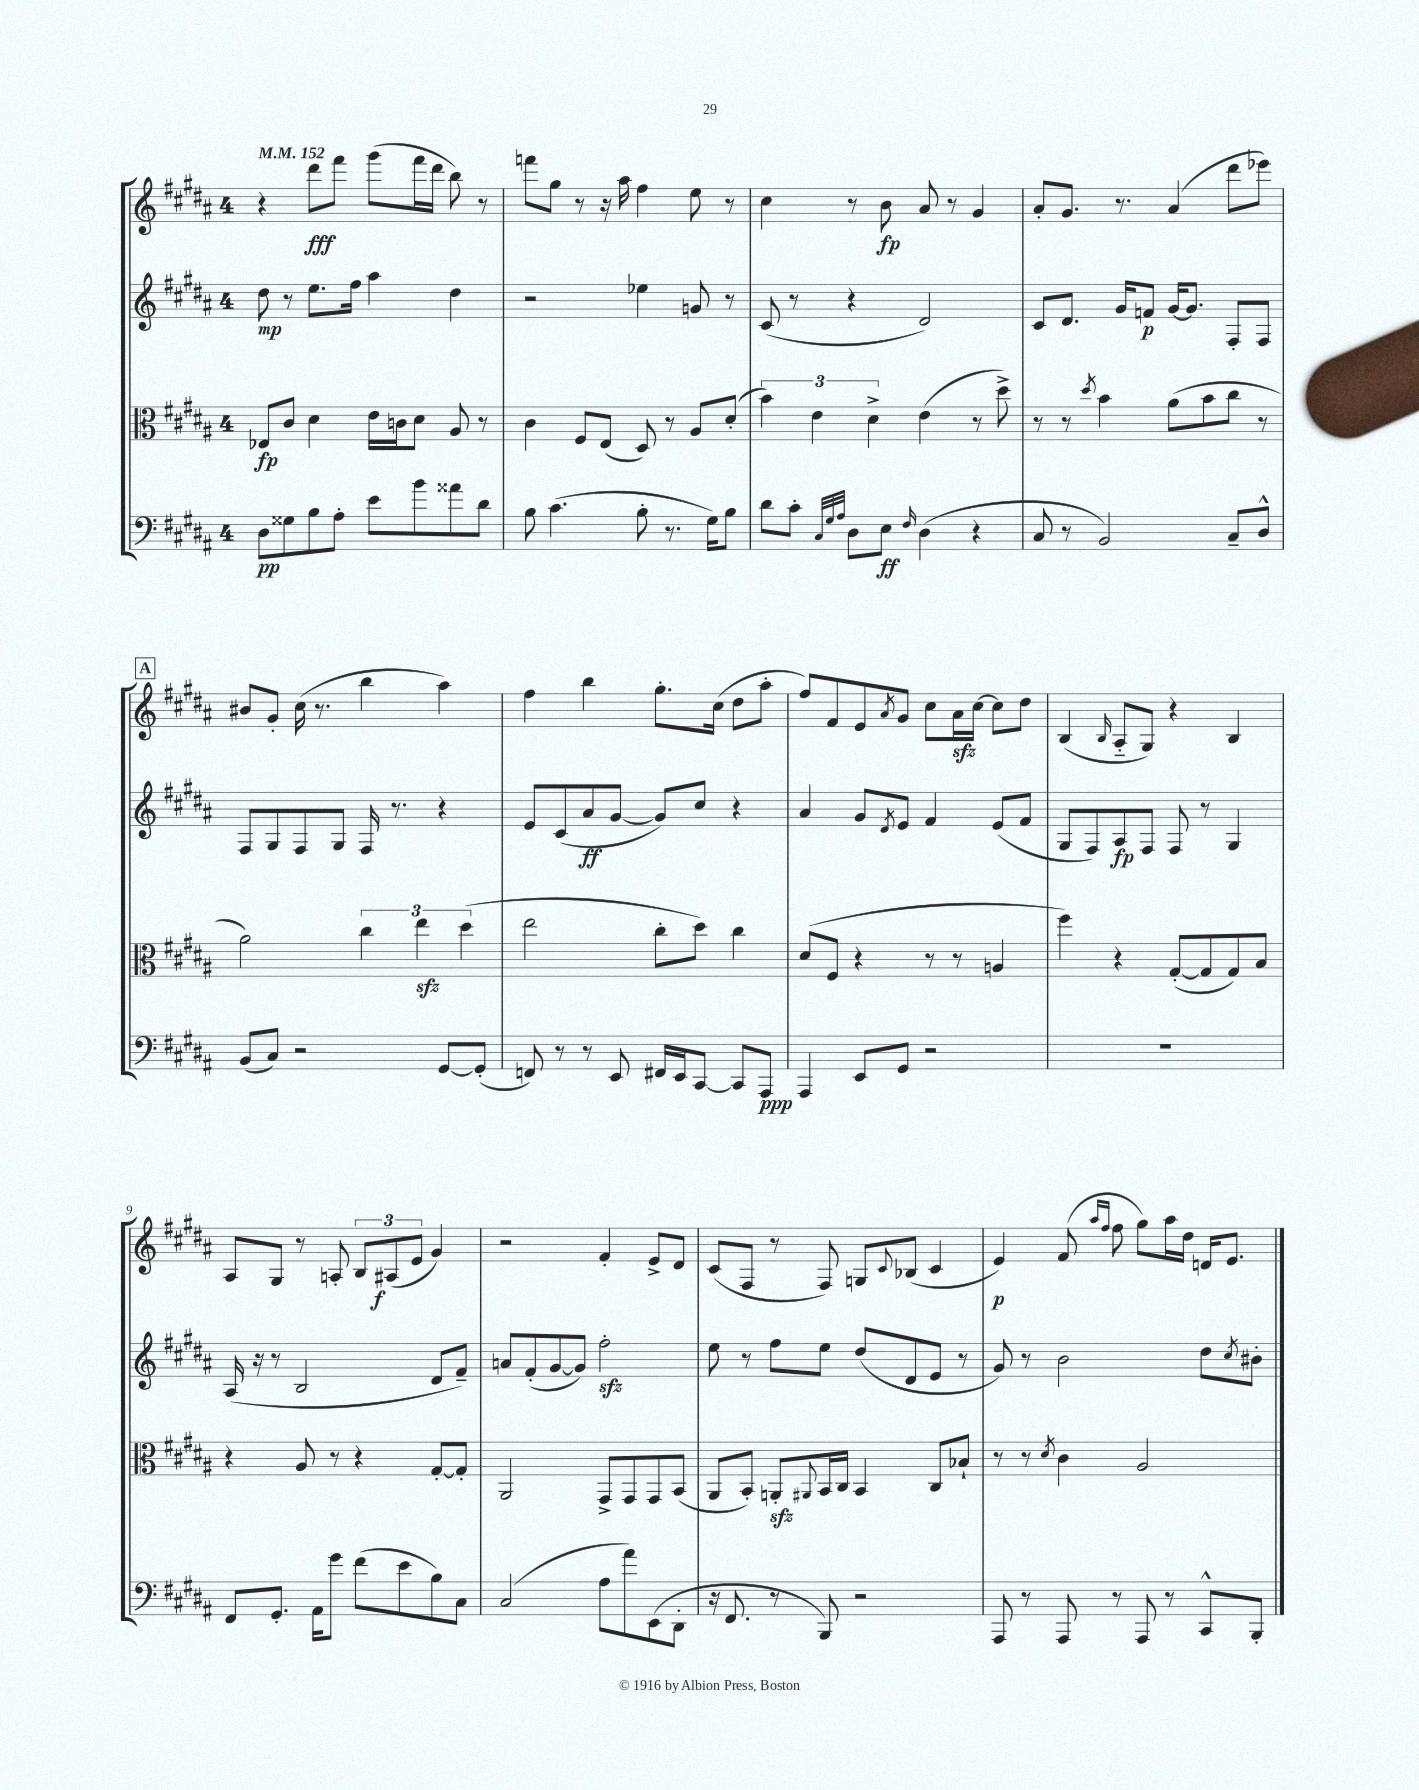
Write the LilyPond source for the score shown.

<<
\new StaffGroup <<
\new Staff = "s0" {
    \clef treble \key b \major \once \override Staff.TimeSignature.style = #'single-digit \time 4/4 \tempo 4 = 152
    r4 dis'''8\fff fis'''8 gis'''8( fis'''16 dis'''16 b''8) r8 |
    f'''8 gis''8 r8 r16 ais''16 fis''4 e''8 r8 |
    cis''4 r8 b'8\fp ais'8 r8 gis'4 |
    ais'8-. gis'8. r8. ais'4( dis'''8 ees'''8) |
    \mark \markup { \box "A" } bis'8 gis'8-. cis''16( r8. b''4 ais''4) |
    fis''4 b''4 gis''8.-. cis''16( dis''8 ais''8-. |
    fis''8) fis'8 e'8 \acciaccatura { ais'8 } gis'8 cis''8 ais'16\sfz cis''16~ cis''8 dis''8 |
    b4( \grace { b16 } ais8-_ gis8) r4 b4 |
    ais8 gis8 r8 a8-. \tuplet 3/2 { b8 ais8\f( e'8 } gis'4) |
    r2 fis'4-. e'8-> dis'8 |
    cis'8( fis8 r8 fis8) g8 \appoggiatura { cis'8 } bes8( cis'4 |
    e'4\p) fis'8( \grace { ais''16 fis''16 } fis''8 gis''8) ais''16 dis''16 d'16 e'8. \bar "|." |
}
\new Staff = "s1" {
    \clef treble \key b \major \once \override Staff.TimeSignature.style = #'single-digit \time 4/4
    dis''8\mp r8 e''8. fis''16 ais''4 dis''4 |
    r2 ees''4 g'8 r8 |
    cis'8( r8 r4 dis'2) |
    cis'8 dis'8. gis'16 f'8\p gis'16~ gis'8. fis8-. fis8 |
    \mark \markup { \box "A" } fis8 gis8 fis8 gis8 fis16 r8. r4 |
    e'8 cis'8( ais'8\ff gis'8~ gis'8) cis''8 r4 |
    ais'4 gis'8 \acciaccatura { dis'8 } e'8 fis'4 e'8( fis'8 |
    gis8 fis8) ais8\fp fis8 fis8 r8 gis4 |
    ais16( r16 r8 b2 dis'8 fis'8--) |
    a'8 fis'8-.( gis'8~ gis'8) fis''2-.\sfz |
    e''8 r8 fis''8 e''8 dis''8( dis'8 e'8 r8 |
    gis'8) r8 b'2 dis''8 \acciaccatura { cis''8 } bis'8-. \bar "|." |
}
\new Staff = "s2" {
    \clef alto \key b \major \once \override Staff.TimeSignature.style = #'single-digit \time 4/4
    ees8\fp cis'8 dis'4 e'16 c'16 dis'8 ais8 r8 |
    cis'4 fis8 e8( dis8) r8 ais8 dis'8-.( |
    \tuplet 3/2 { b'4) e'4 dis'4-> } e'4( r8 dis''8->) |
    r8 r8 \acciaccatura { dis''8 } b'4 ais'8( b'8 cis''8 r8 |
    \mark \markup { \box "A" } ais'2) \tuplet 3/2 { cis''4 e''4\sfz dis''4( } |
    e''2 cis''8-. dis''8) cis''4 |
    dis'8( fis8 r4 r8 r8 a4 |
    fis''4) r4 gis8~-.( gis8 gis8) b8 |
    r4 ais8 r8 r4 gis8~-. gis8-. |
    ais,2 gis,8-> gis,8 gis,8 b,8( |
    ais,8 b,8-.) a,8-.\sfz \appoggiatura { ais,8 } b,16 cis16 b,4 cis8 bes8-! |
    r8 r8 \acciaccatura { dis'8 } cis'4 ais2 \bar "|." |
}
\new Staff = "s3" {
    \clef bass \key b \major \once \override Staff.TimeSignature.style = #'single-digit \time 4/4
    dis8\pp gisis8 b8 ais8-. e'8 b'8 aisis'8 dis'8 |
    b8 cis'4.( b8-. r8. gis16) b8 |
    dis'8 cis'8-. \grace { cis32 gis32 ais32 } dis8 e8\ff \grace { fis16 } dis4( r4 |
    cis8 r8 b,2) cis8-- dis8-^ |
    \mark \markup { \box "A" } b,8( cis8) r2 gis,8~ gis,8-.( |
    f,8) r8 r8 e,8 fis,16 e,16 cis,8~ cis,8 ais,,8\ppp |
    ais,,4 e,8 gis,8 r2 |
    R1 |
    fis,8 gis,8.-. ais,16 gis'8 fis'8( e'8 b8) cis8 |
    cis2( ais8 ais'8) e,8( dis,8-. |
    r16 fis,8. r8 b,,8) r2 |
    ais,,8 r8 ais,,8 r8 ais,,8 r8 cis,8-^ b,,8-. \bar "|." |
}
>>
>>
